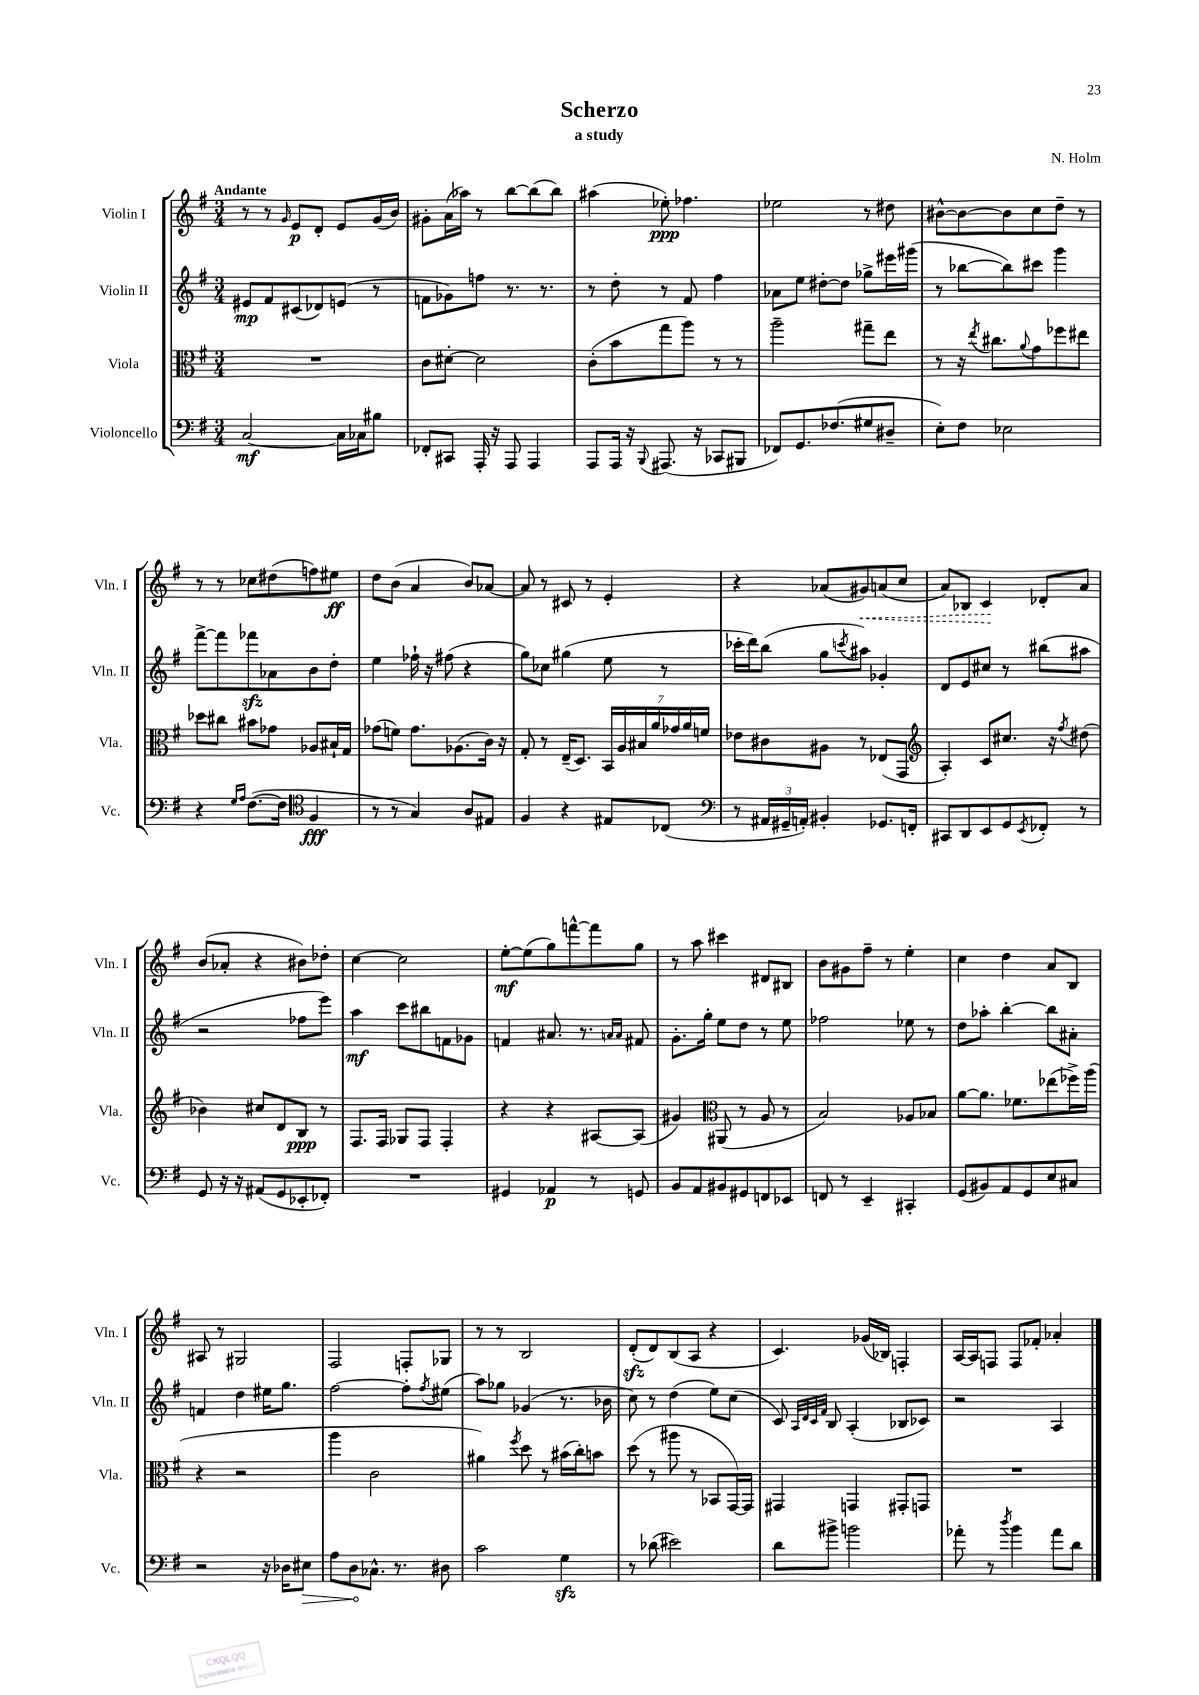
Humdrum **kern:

**kern	**kern	**kern	**kern
*staff4	*staff3	*staff2	*staff1
*clefF4	*clefC3	*clefG2	*clefG2
*k[f#]	*k[f#]	*k[f#]	*k[f#]
*M3/4	*M3/4	*M3/4	*M3/4
[2C	2.r	8e#	8r
.	.	8f#	8r
.	.	.	16qqg
.	.	(8c#	8e
.	.	8d-)	8d'
16C]	.	(8e	8e
16C-	.	.	.
8B#	.	8r	(16g
.	.	.	16b)
=	=	=	=
8FF-'	8c	8f	8g#'
8CC#	[8d#'	8g-)	(16a
.	.	.	16aa-)
16AAA'	2d#]	8ff	8r
16r	.	.	.
8AAA	.	8.r	[8bb
4AAA	.	.	(8bb]
.	.	8.r	.
.	.	.	8bb)
=	=	=	=
8AAA	(8c'	8r	(4aa#
16AAA	8b	8dd'	.
16r	.	.	.
8qqBBB	.	.	.
(8.AAA#	8gg	8r	8ee-')
.	8aa)	8f#	4.ff-
16r	.	.	.
8CC-	8r	4ff#	.
8BBB#	8r	.	.
=	=	=	=
8FF-)	2aa~	8a-	2ee-
8.GG	.	8ee	.
.	.	[8dd#'	.
(8.F-	.	.	.
.	.	8dd#]	.
8G#	8gg#~	8gg-^	8r
8D#~	8ee	16eee#	8dd#
.	.	(16ggg#	.
=	=	=	=
8E')	8r	8r	[8b#^^
8F#	16r	[8bb-	8b#_
.	8qee	.	.
.	8.cc#	.	.
2E-	.	8bb-])	8b#]
.	8qqa	.	.
.	8g	8ccc#	8cc
.	8ff-	4ggg	8dd~
.	8ee#	.	8r
=	=	=	=
4r	8dd-	[8fff#^	8r
.	8cc#	8fff#]	8r
16qqG	.	.	.
16qqA	.	.	.
([8.F#	8b#	8fff-	8cc-
.	8g-	8a-	(8dd#
16F#]	.	.	.
*clefC4	*	*	*
4F#	8A-	8b	8ff)
.	16B#`	8dd'	8ee#
.	16G	.	.
=	=	=	=
8r	(8g-	4ee	8dd
8r	8f)	.	(8b
4G)	8.g-	16ff-`	4a
.	.	16r	.
.	.	(8ff#	.
.	(8.A-	.	.
8A	.	4r	8b)
8E#	16c)	.	[8a-
.	16r	.	.
=	=	=	=
4F#	8G'	8gg)	8a-]
.	8r	8cc-	8r
4r	(16E~	(4gg#	8c#
.	8.D)	.	.
.	.	.	8r
8E#	28BB	8ee	4e'
.	28A	.	.
.	28B#	.	.
.	28a	.	.
(8C-	.	8r	.
.	28g-	.	.
.	28a	.	.
.	28f	.	.
=	=	=	=
*clefF4	*	*	*
8r	8e-	16ccc-'	4r
.	.	16ddd)	.
24AA#	8c#	(8bb	.
24GG#~	.	.	.
24AA')	.	.	.
4BB#'	8A#	8gg	(8a-
.	.	8qccc	.
.	8r	8aa#)	8g#)
8.GG-	(8E-	4g-'	(8a
.	8GG	.	8cc
16FF'	.	.	.
=	=	=	=
*	*clefG2	*	*
8CC#	4A')	8d	8a)
8DD	.	8e	8B-
8EE	8c	8cc#	4c
8GG	8.cc#	8r	.
8qEE	.	.	.
8FF-'	.	(8bb#	8d-'
.	16r	.	.
.	8qff#	.	.
8r	(8dd#	8aa#	8a
=	=	=	=
8GG	4b-)	2r	(8b
16r	.	.	8a-'
16r	.	.	.
(8AA#	8cc#	.	4r
8GG	8d	.	.
8EE-'	8B	8ff-	8b#)
8FF-')	8r	8eee)	8dd-'
=	=	=	=
2.r	8.F#	4aa	[4cc
.	16F#	.	.
.	8G-	8ccc	2cc]
.	8F#	8bb#	.
.	4F#'	8f	.
.	.	8g-	.
=	=	=	=
4GG#	4r	4f	[8ee'
.	.	.	(8ee]
4AA-	4r	8.a#	8gg)
.	.	.	[8fff^^
.	.	8.r	.
8r	[8A#	.	8fff]
.	.	16qqa	.
.	.	16qqa	.
8GG	(8A#]	8f#	8gg
=	=	=	=
8BB	4g#)	8.g'	8r
8AA	.	.	8aa
.	.	16gg'	.
*	*clefC3	*	*
8BB#	(8AA#	8ee	4ccc#
8GG#	8r	8dd	.
8FF	8A	8r	8d#
8EE-	8r	8ee	8B#
=	=	=	=
8FF	2B)	2ff-	8b
8r	.	.	8g#
4EE~	.	.	8ff#~
.	.	.	8r
4CC#'	8A-	8ee-	4ee'
.	8B-	8r	.
=	=	=	=
(8GG	[8a	8dd	4cc
8BB#)	8.a]	8aa-'	.
8AA	.	[4bb'	4dd
.	8.f-	.	.
8GG	.	.	.
8E	(8ee-	8bb]	8a
8C#	16ff-^)	8a#'	8B
.	(16aa	.	.
=	=	=	=
2r	4r	4f	8A#
.	.	.	8r
.	2r	4dd	2G#
16r	.	16ee#	.
16D-	.	8.gg	.
8E#	.	.	.
=	=	=	=
8A	4aa	[2ff#	2F#
8D	.	.	.
8.C-^^	2c	.	.
8.r	.	.	.
.	.	8ff#']	8F'
.	.	8qff#	.
8D#	.	(8ee#	8G-
=	=	=	=
2c	4a#)	8aa)	8r
.	.	8gg-	8r
.	8qff#	.	.
.	8dd	(4g-	2B
.	8r	.	.
4G	(16b#	8.r	.
.	16cc')	.	.
.	8b	.	.
.	.	16b-	.
=	=	=	=
8r	(8dd	8cc)	(8d'
(8d-	8r	8r	8d)
2e#)	8aa#	(4dd	(8B
.	8r	.	8A
.	8BB-	8ee)	4r
.	[16GG)	(8cc	.
.	16GG]	.	.
=	=	=	=
8d	4GG#	8c)	4.c)
.	.	32qqA	.
.	.	32qqd	.
.	.	32qqc	.
.	.	32qqf#	.
8b#^	.	8B	.
2b	4GG	(4A'	.
.	.	.	(16g-
.	.	.	16B-)
.	8GG#'	8B-	4F'
.	8GG	8c-)	.
=	=	=	=
8a-'	2.r	2r	[16A
.	.	.	16A]
8r	.	.	8F
8qdd	.	.	.
4b	.	.	8F
.	.	.	8f-'
8a-	.	4A	4a-'
8d	.	.	.
==	==	==	==
*-	*-	*-	*-
